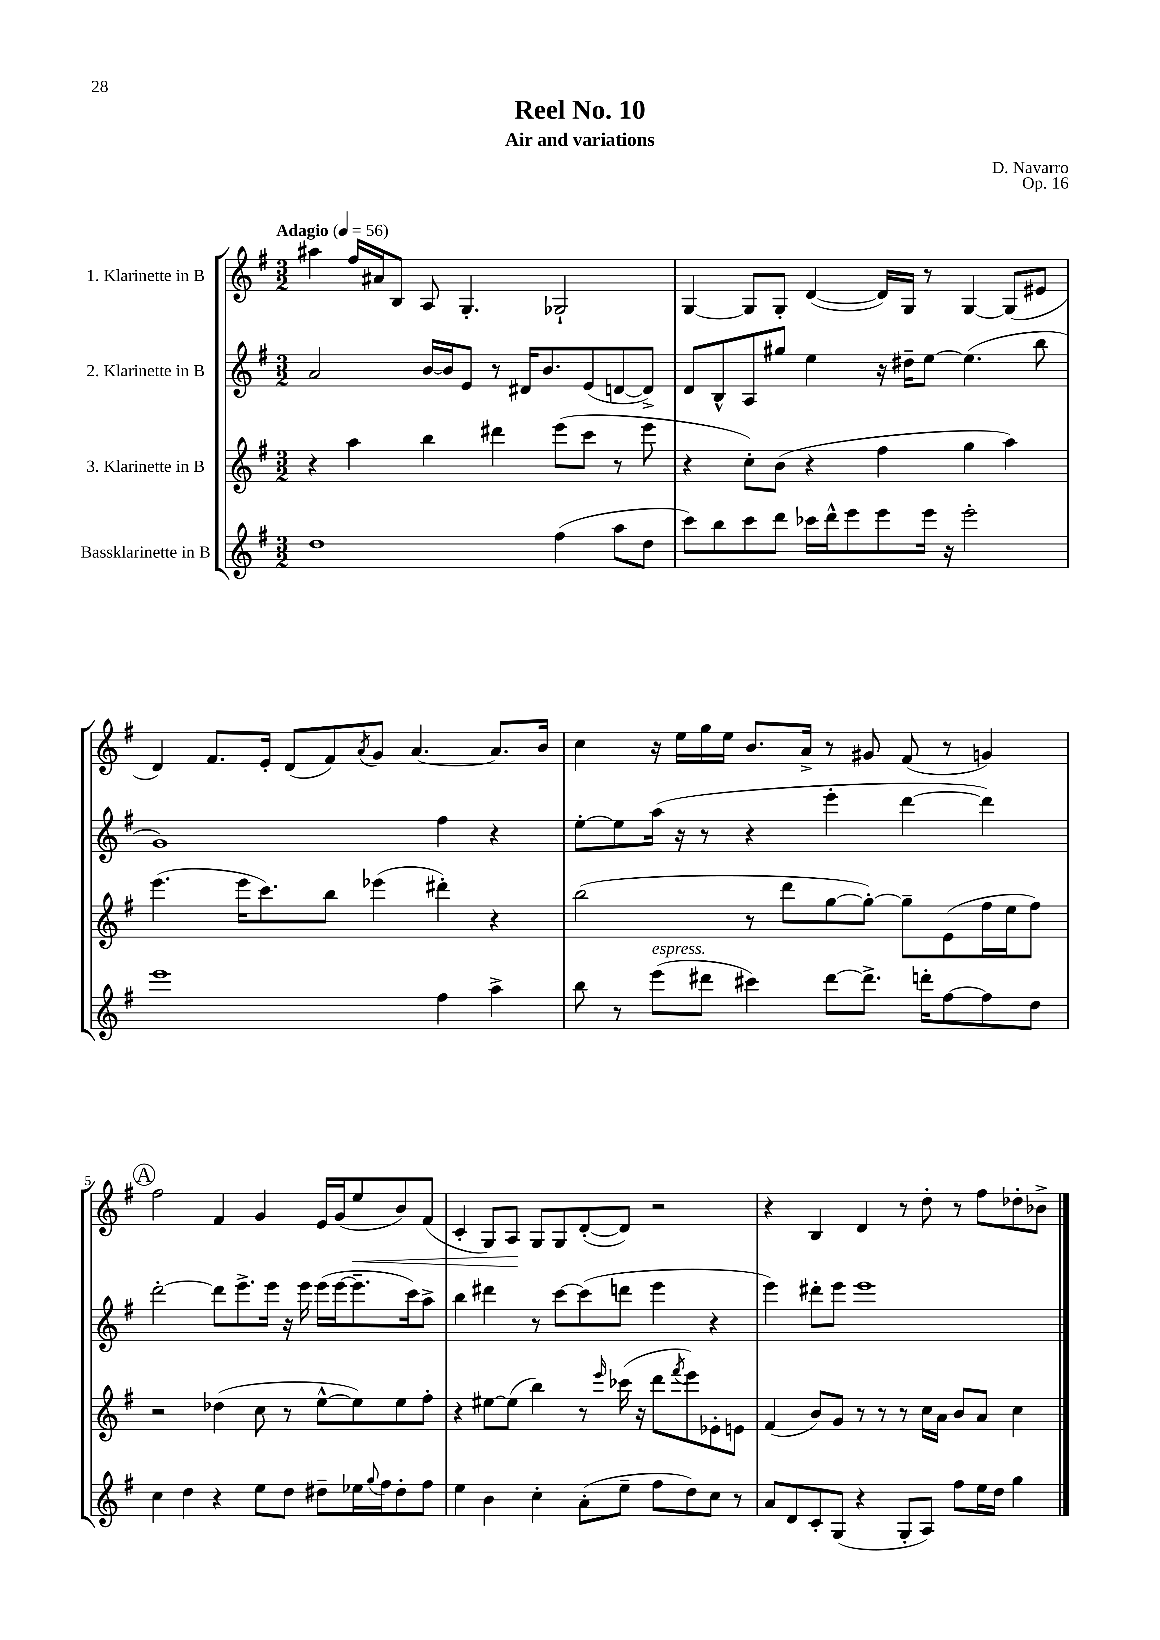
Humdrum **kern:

**kern	**kern	**kern	**kern
*staff4	*staff3	*staff2	*staff1
*clefG2	*clefG2	*clefG2	*clefG2
*k[f#]	*k[f#]	*k[f#]	*k[f#]
*M3/2	*M3/2	*M3/2	*M3/2
*MM56	*MM56	*MM56	*MM56
1dd	4r	2a	4aa#
.	4aa	.	16ff#
.	.	.	16a#
.	.	.	8B
.	4bb	[16b	8A
.	.	16b]	.
.	.	8e	4.G'
.	4ddd#	8r	.
.	.	16d#	.
.	.	8.b	.
(4ff#	(8eee	.	2G-`
.	8ccc	(8e	.
8aa	8r	[8d	.
8dd	8eee	8d^])	.
=	=	=	=
8ccc)	4r	8d	[4G
8bb	.	8B^^	.
8ccc	8cc')	8A	8G]
8ddd	(8b	8gg#	8G'
16ccc-	4r	4ee	([4d
16ddd^^	.	.	.
8eee	.	.	.
8eee	4ff#	16r	16d])
.	.	16dd#~	16G
16eee	.	[8ee	8r
16r	.	.	.
2eee'	4gg	(4.ee]	[4G
.	4aa)	.	(8G]
.	.	8bb	8e#
=	=	=	=
1eee	(4.eee	1g)	4d)
.	.	.	8.f#
.	16eee	.	.
.	8.ccc)	.	16e'
.	.	.	(8d
.	8bb	.	8f#)
.	.	.	8qa
.	(4eee-	.	8g
.	.	.	[4.a
4ff#	4ddd#')	4ff#	.
4aa^	4r	4r	8.a]
.	.	.	16b
=	=	=	=
8bb	(2bb	[8ee'	4cc
8r	.	8ee]	.
(8eee	.	(16aa	16r
.	.	16r	16ee
8ddd#	.	8r	16gg
.	.	.	16ee
4ccc#)	8r	4r	8.b
.	8ddd	.	.
.	.	.	16a^
[8ddd#	[8gg	4eee'	8r
8.ddd#^]	8gg'_)	.	8g#
.	8gg~]	[4ddd	(8f#
16ddd'	.	.	.
[8ff#	(8e	.	8r
8ff#]	16ff#	4ddd])	4g)
.	16ee	.	.
8dd	8ff#)	.	.
=	=	=	=
4cc	2r	[2ddd'	2ff#
4dd	.	.	.
4r	(4dd-	8ddd]	4f#
.	.	8.eee^	.
8ee	8cc	.	4g
.	.	16eee	.
8dd	8r	16r	.
.	.	16eee	.
8dd#~	[8ee^^	(16eee	16e
.	.	[16eee	(16g
16ee-	8ee])	8.eee~]	8ee
8qqgg	.	.	.
16ff#	.	.	.
8dd#'	8ee	.	8b)
.	.	16ccc)	.
8ff#	8ff#'	8aa^	(8f#
=	=	=	=
4ee	4r	4bb	4c'
4b	[8ee#	4ddd#	8G)
.	(8ee#]	.	8A
4cc'	4bb)	8r	8G
.	.	[8ccc	8G
(8a'	8r	(8ccc]	([8d'
.	16qqeee	.	.
8ee~	(16ccc-	8ddd	8d])
.	16r	.	.
8ff#	8ddd	4eee	2r
.	8qfff#	.	.
8dd)	8eee)	.	.
8cc	8e-'	4r	.
8r	8e	.	.
=	=	=	=
8a	(4f#	4eee)	4r
8d	.	.	.
8c'	8b)	8ddd#'	4B
(8G	8g	8eee	.
4r	8r	1eee	4d
.	8r	.	.
8G'	8r	.	8r
8A)	16cc	.	8dd'
.	16a	.	.
8ff#	8b	.	8r
16ee	8a	.	8ff#
16dd	.	.	.
4gg	4cc	.	8dd-'
.	.	.	8b-^
==	==	==	==
*-	*-	*-	*-
